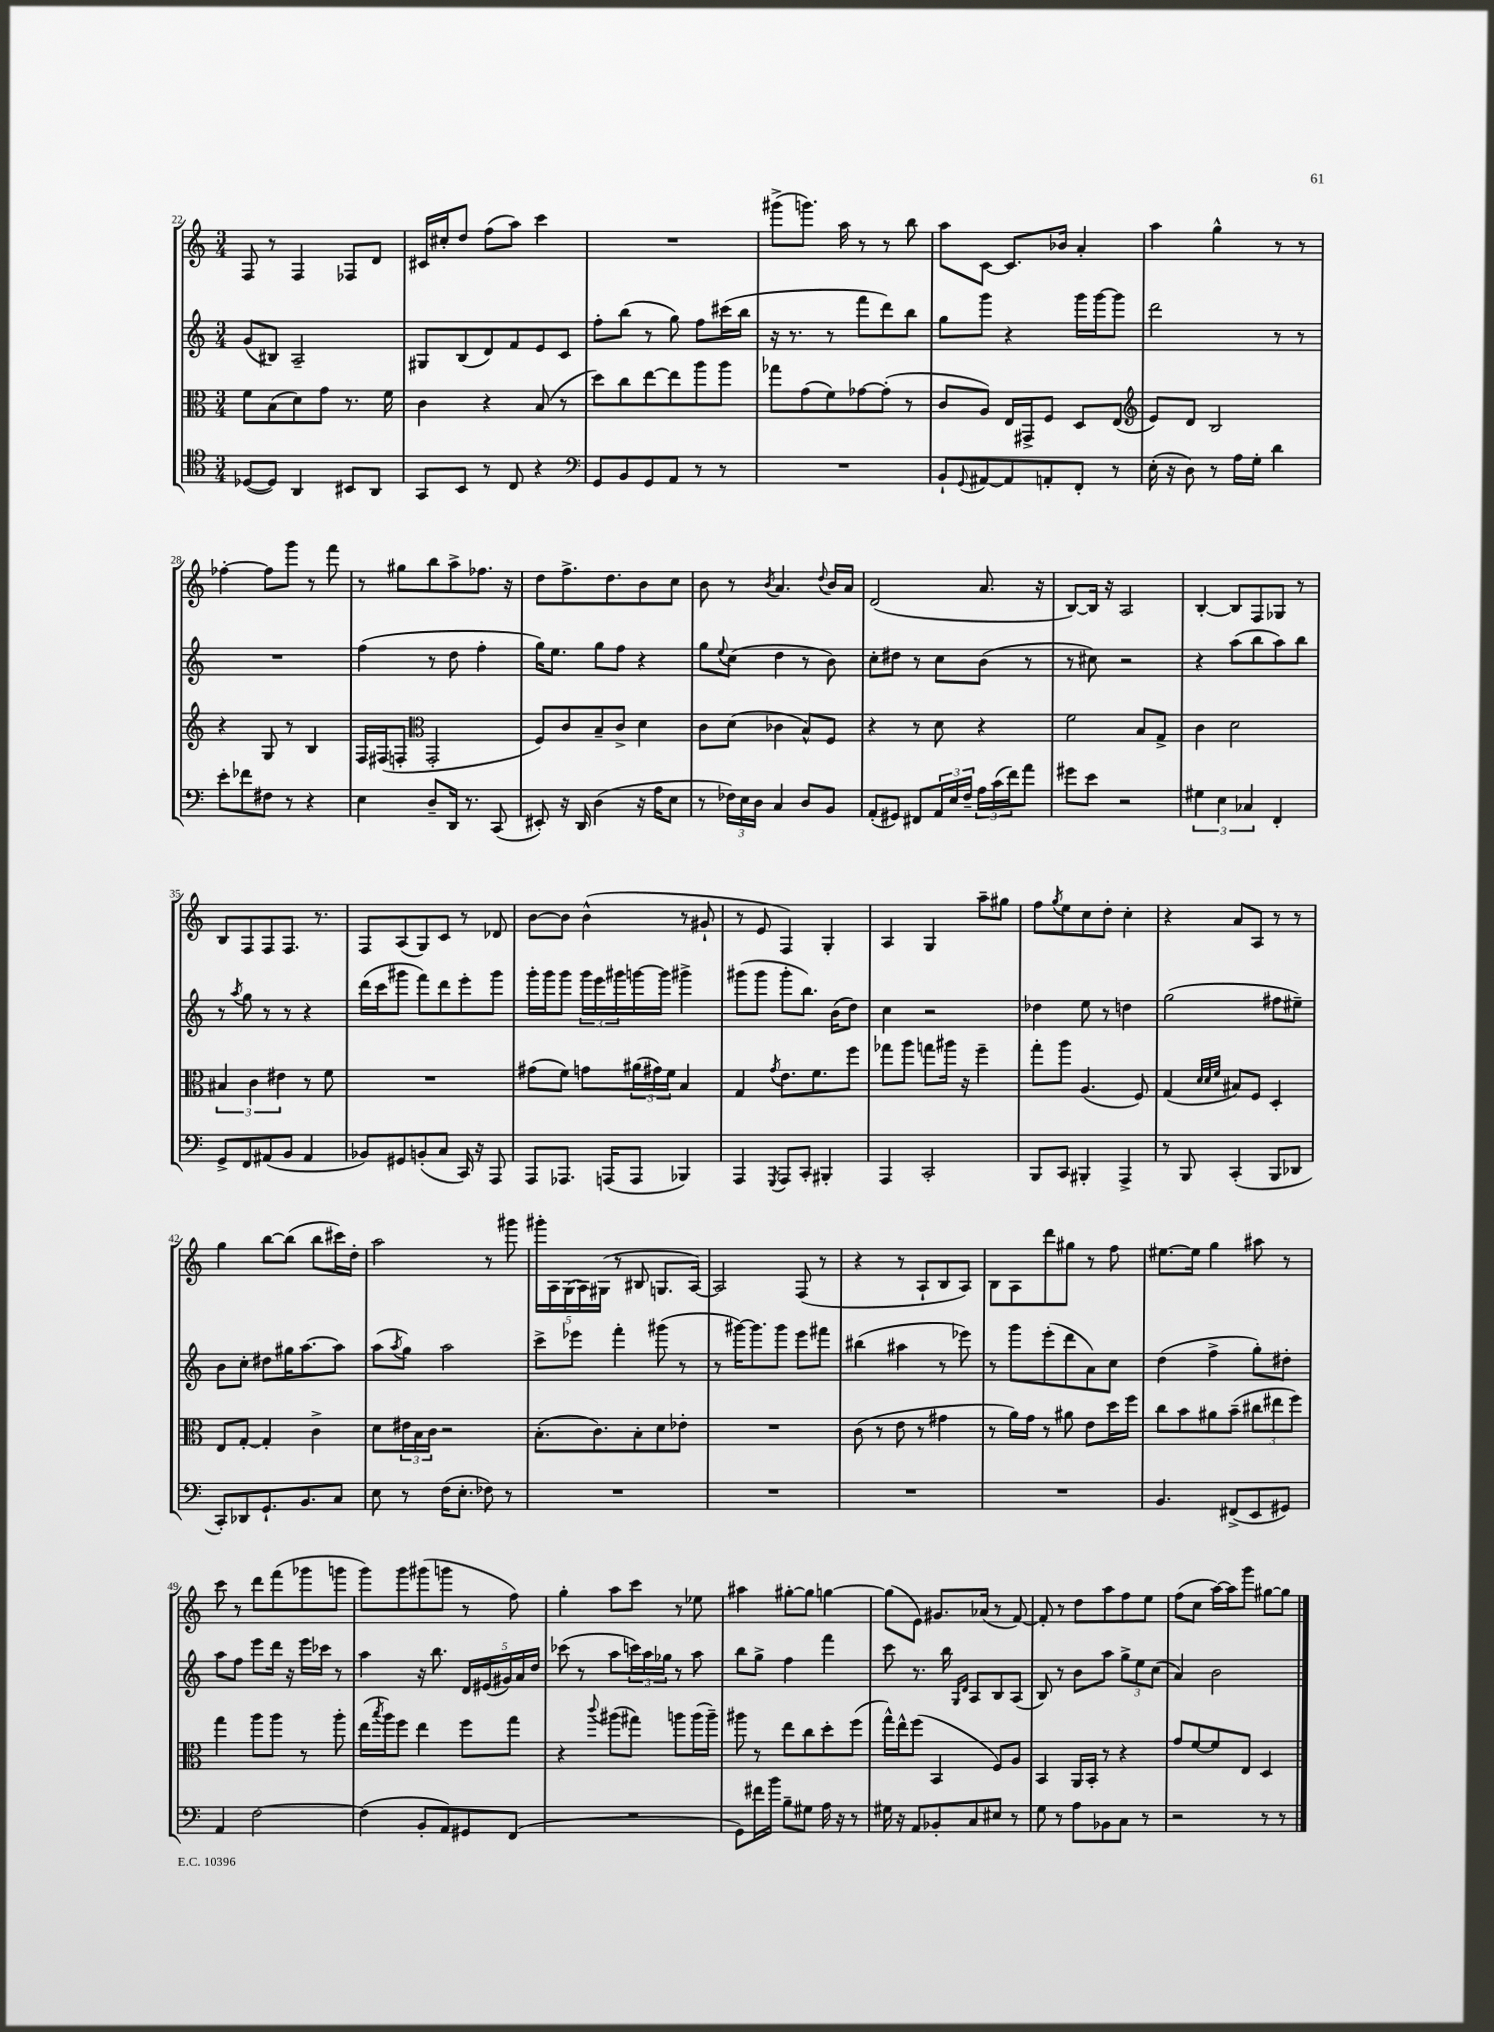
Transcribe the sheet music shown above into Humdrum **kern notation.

**kern	**kern	**kern	**kern
*part4	*part3	*part2	*part1
*staff4	*staff3	*staff2	*staff1
*clefC4	*clefC3	*clefG2	*clefG2
*k[]	*k[]	*k[]	*k[]
*M3/4	*M3/4	*M3/4	*M3/4
=22	=22	=22	=22
([8D-X/L	8f\L	(8g/L	8F/
8D-/J])	(8B\	8B#X/J)	8r
4AA/	8d\)	2A~/	4F/
.	8g\J	.	.
8BB#X/L	8.r	.	8F-X/L
8AA/J	.	.	8d/J
.	16f\	.	.
=23	=23	=23	=23
8GG/L	4c\	8G#X/L	16c#X/LL
.	.	.	16cc#X'/J
8BB/J	.	(8B/	8dd/J
8r	4r	8d/)	(8ff\L
8C/	.	8f/	8aa\J)
4r	(8B/	8e/	4ccc\
.	8r	8c/J	.
=24	=24	=24	=24
*clefF4	*	*	*
8GG/L	8dd\L)	8ff'\L	2.r
8BB/	8cc\	(8bb\J	.
8GG/	[8ee\	8r	.
8AA/J	8ee\]	8gg\)	.
8r	8aa\	8ff\L	.
8r	8aa\J	(16ccc#X\L	.
.	.	16bb\JJ	.
=25	=25	=25	=25
2.r	8gg-X\L	16r	(8ggg#X^\L
.	.	8.r	.
.	(8g\	.	8.gggn\J)
.	8f\)	8r	.
.	.	.	16aa\
.	[8g-X\	8fff\L	8r
.	(8g-'\J]	8ddd\)	8r
.	8r	8bb\J	8bb\
=26	=26	=26	=26
8BB`/L	8c/L	8gg\L	8aa\L
8qqGG/	.	.	.
[8AA#X/	8A/J)	8ggg\J	[8c\J
8AA#/]	16E/LL	4r	8.c/L]
.	16GG#X^/J	.	.
8AAn'/	8F/J	.	.
.	.	.	16b-X/Jk
8FF'/J	8D/L	16ggg\LL	4a'/
.	.	[16ggg\J	.
8r	(8E/J	8ggg\J]	.
=27	=27	=27	=27
*	*clefG2	*	*
(16E'\	8e/L)	2ddd\	4aa\
16r	.	.	.
8D\)	8d/J	.	.
8r	2B/	.	4gg^^\
16A\LL	.	.	.
16G'\JJ	.	.	.
4d\	.	8r	8r
.	.	8r	8r
!!LO:LB:g=z
=28	=28	=28	=28
8e'\L	4r	2.r	[4ff-X'\
8f-X\	.	.	.
8F#X\J	8G/	.	8ff-\L]
8r	8r	.	8ggg\J
4r	4B/	.	8r
.	.	.	8fff\
=29	=29	=29	=29
4E\	16F/LL	(4ff\	8r
.	(16F#X/J	.	.
.	8Fn'/J	.	8gg#X\L
*	*clefC3	*	*
8D~/L	2GG'/	8r	8bb\
16DD/Jk	.	8dd\	8aa^\
8.r	.	.	.
.	.	4ff'\	8.ff-X\J
(8CC/	.	.	.
.	.	.	16r
=30	=30	=30	=30
8EE#X'/)	8F/L)	16gg\KL)	8dd\L
.	.	8.ee\J	.
16r	8c/	.	8.ff^\
16DD/	.	.	.
(4D\	8B~/	8gg\L	.
.	.	.	8.dd\
.	8c^/J	8ff\J	.
16r	4d\	4r	8b\
16A\KL	.	.	.
8E\J	.	.	8cc\J
=31	=31	=31	=31
8r	8c\L	8gg\L	8b\
.	.	8qqee/	.
24F-X\LL)	(8d\J	(8cc\J	8r
24E\	.	.	.
24D\JJ	.	.	.
.	.	.	8qb/
4C/	4c-X\	4dd\	4.a/
8D/L	8B^^/L)	8r	.
.	.	.	8qqdd/
8BB/J	8F/J	8b\)	16b/LL
.	.	.	16a/JJ
=32	=32	=32	=32
(8AA'/L	4r	8cc'\L	(2d/
8GG#X/J)	.	8dd#X\J	.
8FF#X/L	8r	8r	.
24AA/L	8d\	8cc\L	.
24E/	.	.	.
24F~/JJ	.	.	.
24A\LL	4r	(8b\J	8.a/
(24c\	.	.	.
24f\J)	.	.	.
8a\J	.	8r	.
.	.	.	16r
=33	=33	=33	=33
8g#X\L	2f\	8r	[8B/L)
8e\J	.	8cc#X\)	16B/Jk]
.	.	.	16r
2r	.	2r	2A/
.	8B/L	.	.
.	8G^/J	.	.
=34	=34	=34	=34
6G#X\	4c\	4r	[4B'/
6E\	.	.	.
.	2d\	(8aa\L	8B/L]
6C-X/	.	.	.
.	.	8bb\	8F/
4FF'/	.	8aa\)	8G-X/J
.	.	8bb\J	8r
!!LO:LB:g=z
=35	=35	=35	=35
8GG^/L	6B#X/	8r	8B/L
.	.	8qaa/	.
8FF/	.	8gg\	8F/
.	6c\	.	.
(8AA#X/	.	8r	8F/
.	6e#X\	.	.
8BB/J	.	8r	8.F/J
4AA#/	8r	4r	.
.	.	.	8.r
.	8f\	.	.
=36	=36	=36	=36
8BB-X/L)	2.r	(16ddd\LL	8F/L
.	.	16ccc\J	.
8GG#X/	.	8ggg#X\J	(8A/
(8BBn'/	.	8fff\L)	8G/)
8C/J	.	8ddd\	8c/J
16CC/)	.	8eee'\	8r
16r	.	.	.
8AAA/	.	8ggg#\J	8d-X/
=37	=37	=37	=37
8AAA/L	(8g#X\L	16ggg'\LL	[8b\L
.	.	16ggg\J	.
8.AAA-X/J	8f\J)	8ggg\J	8b\J]
.	8gn\L	24ggg\LL	(4b^^\
.	.	24eee\	.
(16AAAn/KL	.	.	.
.	.	24ggg#X\	.
8AAA/J	(24a#X\L	[16gggn\	.
.	24g#X\)	.	.
.	.	16ggg\JJ]	.
.	24f\JJ	.	.
4BBB-X/)	4B/	4ggg#X^\	8r
.	.	.	8g#X`/
=38	=38	=38	=38
4AAA/	4G/	(8ggg#X\L	8r
.	.	8ggg#\J	8e/
8qGGG/	8qg/	.	.
8AAA/L	8.e\L	8ggg#'\L	4F/)
8CC'/J	.	8.bb\J)	.
.	8.f\	.	.
4BBB#X'/	.	.	4G'/
.	.	(16b\KL	.
.	8ff\J	8dd\J)	.
=39	=39	=39	=39
4AAA/	8gg-X\L	4cc\	4A/
.	8aa\J	.	.
2CC'/	8ggn\L	2r	4G/
.	16aa#X\Jk	.	.
.	16r	.	.
.	4ff~\	.	8aa~\L
.	.	.	8gg#X\J
=40	=40	=40	=40
8BBB/L	8gg'\L	4dd-X\	8ff\L
.	.	.	8qgg/
8CC/J	8aa\J	.	8ee\
4BBB#X'/	(4.A/	8ee\	8cc\
.	.	8r	8dd'\J
4AAA^/	.	4ddn\	4cc'\
.	8F/)	.	.
=41	=41	=41	=41
8r	(4G/	(2gg\	4r
8BBB/	.	.	.
.	32qqd/LLL	.	.
.	32qqd/	.	.
.	32qqf/JJJ	.	.
(4CC'/	8B#X/L)	.	8a/L
.	8F/J	.	8A/J
8BBB/L	4D'/	8ff#X\L	8r
8DD-X/J	.	8ee#X~\J)	8r
!!LO:LB:g=z
=42	=42	=42	=42
8CC'/L)	8E/L	8b\L	4gg\
8DD-X/	[8G'/J	8cc'\J	.
8.GG`/	4G'/]	8dd#X\L	[8bb\L
.	.	16gg#X\K	(8bb\J]
8.BB/	.	[8.aa\	.
.	4c^\	.	8bb\L
8C/J	.	8aa\J]	16ccc#X\L)
.	.	.	16dd'\JJ
=43	=43	=43	=43
8E\	8d\L	(8aa\L	2aa\
.	.	8qaa/	.
8r	24e#X\L	8gg\J)	.
.	24B\	.	.
.	24c\JJ	.	.
(16F\KL	2r	2aa\	.
8.E'\J	.	.	.
8F-X\)	.	.	8r
8r	.	.	8ggg#X\
=44	=44	=44	=44
2.r	(8.B'\L	8ccc^\L	20ggg#X'\LL
.	.	.	20A\
.	.	.	(20G\
.	.	8eee-X\J	.
.	.	.	20A\)
.	8.c\)	.	.
.	.	.	(20G#X\JJ
.	.	4fff'\	8r
.	8B'\	.	8B#X/
.	8d\	(8ggg#X\	8.Gn/L
.	8e-X'\J	8r	.
.	.	.	[16A/Jk)
=45	=45	=45	=45
2.r	2.r	8r	2A/]
.	.	[16ggg#X\KL)	.
.	.	8.ggg#\]	.
.	.	8ggg#\J	.
.	.	8eee\L	(8F/
.	.	8fff#X\J	8r
=46	=46	=46	=46
2.r	(8c\	(4bb#X\	4r
.	8r	.	.
.	8e\	4aa#X\	8r
.	8r	.	8A`/L
.	4g#X\	8r	8B/
.	.	8eee-X\)	8A/J)
=47	=47	=47	=47
2.r	8r	8r	8B\L
.	16a\LL)	8ggg\L	8A\
.	16g\JJ	.	.
.	8r	(8eee'\	8ddd\
.	8a#X\	8ddd\	8gg#X\J
.	8e\L	8a\)	8r
.	16dd\L	8cc\J	8ff\
.	16ff\JJ	.	.
=48	=48	=48	=48
4.BB/	8cc\L	(4dd\	[8.ee#X\L
.	8b\	.	.
.	.	.	16ee#\Jk]
.	8a#X\	4ff^\	4gg\
(8FF#X^/L	(8b~\J	.	.
8EE/	12cc#X\L	8gg'\L)	8aa#X\
.	12ee#X\	.	.
8GG#X/J)	.	8dd#X'\J	8r
.	12ff\J)	.	.
!!LO:LB:g=z
=49	=49	=49	=49
4AA/	4gg\	8aa\L	8ccc\
.	.	8ff\J	8r
[2F\	8aa\L	8eee\L	8ddd\L
.	8aa\J	16ddd\Jk	(8fff\
.	.	16r	.
.	8r	16eee\LL	8ggg-X\
.	.	16ccc-X\JJ	.
.	8aa'\	8r	8gggn\J
=50	=50	=50	=50
(4F\]	(16ee\LL	4aa\	8ggg\L)
.	8qbb/	.	.
.	16aa\J)	.	.
.	8ff\J	.	8ggg\
8BB'/L	4ee\	16r	(8ggg#X\
.	.	8.bb\	.
8AA/)	.	.	8gggn\J
8GG#X/	8ff\L	20d/LL	8r
.	.	(20e#X/	.
.	.	20g#X/)	.
(8FF/J	8gg\J	.	8ff\)
.	.	20a/	.
.	.	20dd/JJ	.
=51	=51	=51	=51
2.r	4r	(8ccc-X\	4gg'\
.	.	8r	.
.	8qqccc/	.	.
.	(8aa#X\L	8aa\L	8aa\L
.	8gg#X\J)	24cccn\L)	8ccc\J
.	.	24aa\	.
.	.	24gg-X\JJ	.
.	8aan\L	8r	8r
.	(16aa\L	8aa\	8ee-X\
.	16aa~\JJ)	.	.
=52	=52	=52	=52
8GG\L)	8aa#X\	8bb\L	4aa#X\
16f#X\L	8r	8gg^\J	.
16b\JJ	.	.	.
8B~\L	8ee\L	4ff\	[8gg#X'\L
8G#X\J	8cc\	.	8gg#\J]
16A\	8dd'\	4fff\	[4ggn\
16r	.	.	.
8r	(8ff\J	.	.
=53	=53	=53	=53
16G#X\	16gg^^\LL)	8ccc\	(8gg\L]
16r	16ee^^\J	.	.
8AA/L	(8ff\J	8.r	8e\J)
8BB-X'/	4BB/	.	8.g#X/L
.	.	16bb\	.
.	.	16qqG/LL	.
.	.	16qqd/JJ	.
8C/	.	8A/L	.
.	.	.	(16a-X/Jk
8E#X/J	8F/L)	8B/	8r
8r	8A/J	(8A/J	[8f/)
=54	=54	=54	=54
8G\	4BB/	8B/)	8f'/]
8r	.	8r	8r
8A\L	16AA/LL	8b\L	8dd\L
.	16BB'/JJ	.	.
8BB-X\	8r	8aa\J	8aa\
8C\J	4r	12gg^\L	8ff\
.	.	12ee\	.
8r	.	.	8ee\J
.	.	(12cc\J	.
=55	=55	=55	=55
2r	8g/L	4a/)	(8ff\L
.	[8f/	.	8cc\J
.	8f/]	2b\	[16aa\LL)
.	.	.	16aa\J]
.	8E/J	.	8ggg\J
8r	4D/	.	[8gg#X\L
8r	.	.	8gg#\J]
==	==	==	==
*-	*-	*-	*-
